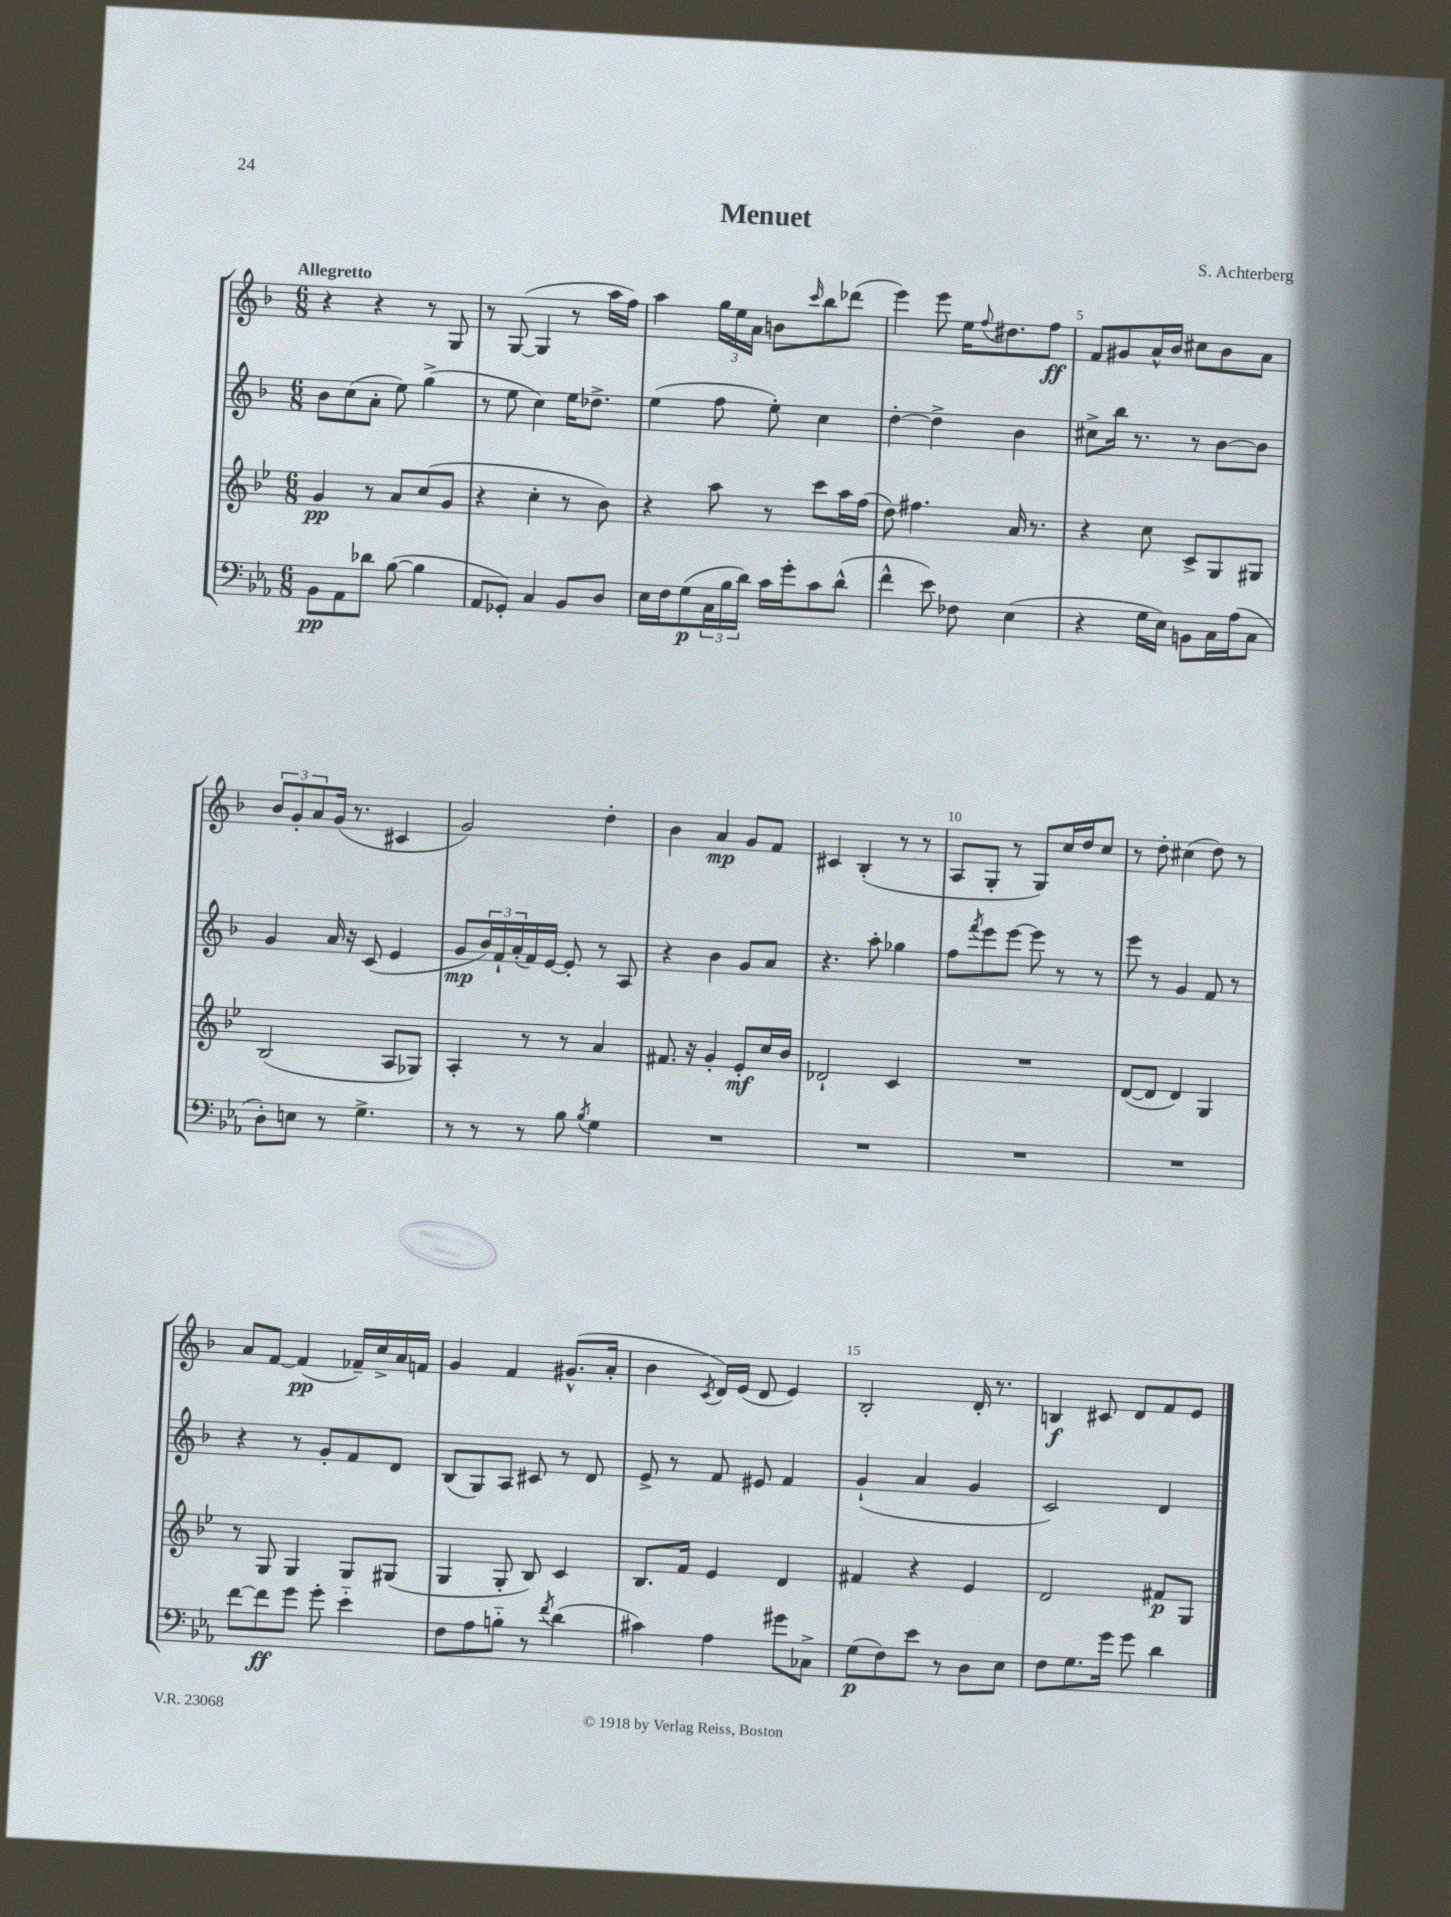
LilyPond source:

\header { title = "Menuet" composer = "S. Achterberg" }
<<
\new StaffGroup <<
\new Staff = "s0" {
    \clef treble \key f \major \numericTimeSignature \time 6/8 \tempo "Allegretto"
    r4 r4 r8 g8 |
    r8 g8~( g4 r8 a''16 f''16) |
    a''4 \tuplet 3/2 { g''16 e''16 a'16 } b'8 \grace { c'''16 } bes''8 des'''8( |
    e'''4) e'''8 e''16 \appoggiatura { f''8 } dis''8. f''8\ff |
    f'8 gis'8 a'16-^ bes'16 cis''8 bes'8 a'8 |
    \tuplet 3/2 { bes'8 g'8-. a'8 } g'16( r8. cis'4 |
    g'2) d''4-. |
    bes'4 a'4\mp g'8 f'8 |
    cis'4 bes4-.( r8 r8 |
    a8 g8-. r8 g8) c''16 d''16 c''8 |
    r8 d''8-. cis''4( d''8) r8 |
    a'8 f'8~ f'4\pp( fes'16--) c''16-> a'16 f'16 |
    g'4 f'4 gis'8.-^( a'16-. |
    bes'4 \acciaccatura { c'8 } d'16) e'16( d'8 e'4) |
    bes2-. d'16-. r8. |
    b4\f cis'8 d'8 f'8 e'8 \bar "|." |
}
\new Staff = "s1" {
    \clef treble \key f \major \numericTimeSignature \time 6/8
    bes'8 c''8( a'8-. e''8) g''4->( |
    r8 e''8 c''4) e''16 des''8.-> |
    e''4( f''8 e''8-.) c''4 |
    d''4~-. d''4-> bes'4 |
    cis''8-> bes''16 r8. r8 bes'8~ bes'8 |
    g'4 a'16 r16 c'8( e'4 |
    g'8\mp \tuplet 3/2 { bes'16) f'16-! a'16-.( } f'16) e'16~ e'8-. r8 a8 |
    r4 bes'4 g'8 a'8 |
    r4. a''8-. ges''4 |
    f''8 \acciaccatura { f'''8 } e'''8 e'''8~ e'''8 r8 r8 |
    e'''8 r8 g'4 f'8 r8 |
    r4 r8 g'8-. f'8 d'8 |
    bes8( g8) a8 cis'8 r8 d'8 |
    e'8-> r8 f'8 eis'8 f'4 |
    g'4-!( a'4 g'4 |
    c'2) d'4 \bar "|." |
}
\new Staff = "s2" {
    \clef treble \key bes \major \numericTimeSignature \time 6/8
    g'4\pp r8 a'8 c''8( g'8 |
    r4 c''4-. r8 bes'8) |
    r4 a''8 r8 c'''8 a''16 f''16( |
    d''8) fis''4. a'16 r8. |
    r4 c''8 c'8-> g8 gis8 |
    bes2( a8 ges8) |
    a4-. r8 r8 a'4 |
    fis'8. r16 g'4-. ees'8-.\mf c''16 bes'16 |
    des'2-! c'4 |
    R2. |
    d'8~( d'8 d'4) g4 |
    r8 g8 g4 g8 gis8( |
    g4 g8-. bes8) c'4 |
    bes8. f'16 ees'4 d'4 |
    fis'4 r4 ees'4 |
    d'2 fis'8\p g8 \bar "|." |
}
\new Staff = "s3" {
    \clef bass \key ees \major \numericTimeSignature \time 6/8
    bes,8\pp aes,8 des'8 bes8~( bes4 |
    aes,8 ges,8-.) c4 bes,8 d8 |
    ees16 f16 g8\p( \tuplet 3/2 { c16 bes16 d'16) } c'16 g'16-. c'8 d'8-^( |
    f'4-^ ees'8) fes8 ees4( |
    r4 g16 ees16) b,8 c16 aes16( c8 |
    d8-.) e8 r8 g4.-> |
    r8 r8 r8 bes8 \acciaccatura { bes8 } g4 |
    R2. |
    R2. |
    R2. |
    R2. |
    f'8~ f'8\ff g'8 g'8-. ees'4-_ |
    f8 aes8 b8-_ r8 \acciaccatura { f'8 } d'4( |
    cis'4) aes4 gis'8 ces8-> |
    g8\p( f8) ees'8 r8 d8 ees8 |
    f8 g8. g'16 g'8 d'4 \bar "|." |
}
>>
>>
\layout { \context { \Score \override BarNumber.break-visibility = ##(#f #t #t) barNumberVisibility = #(every-nth-bar-number-visible 5) } }
